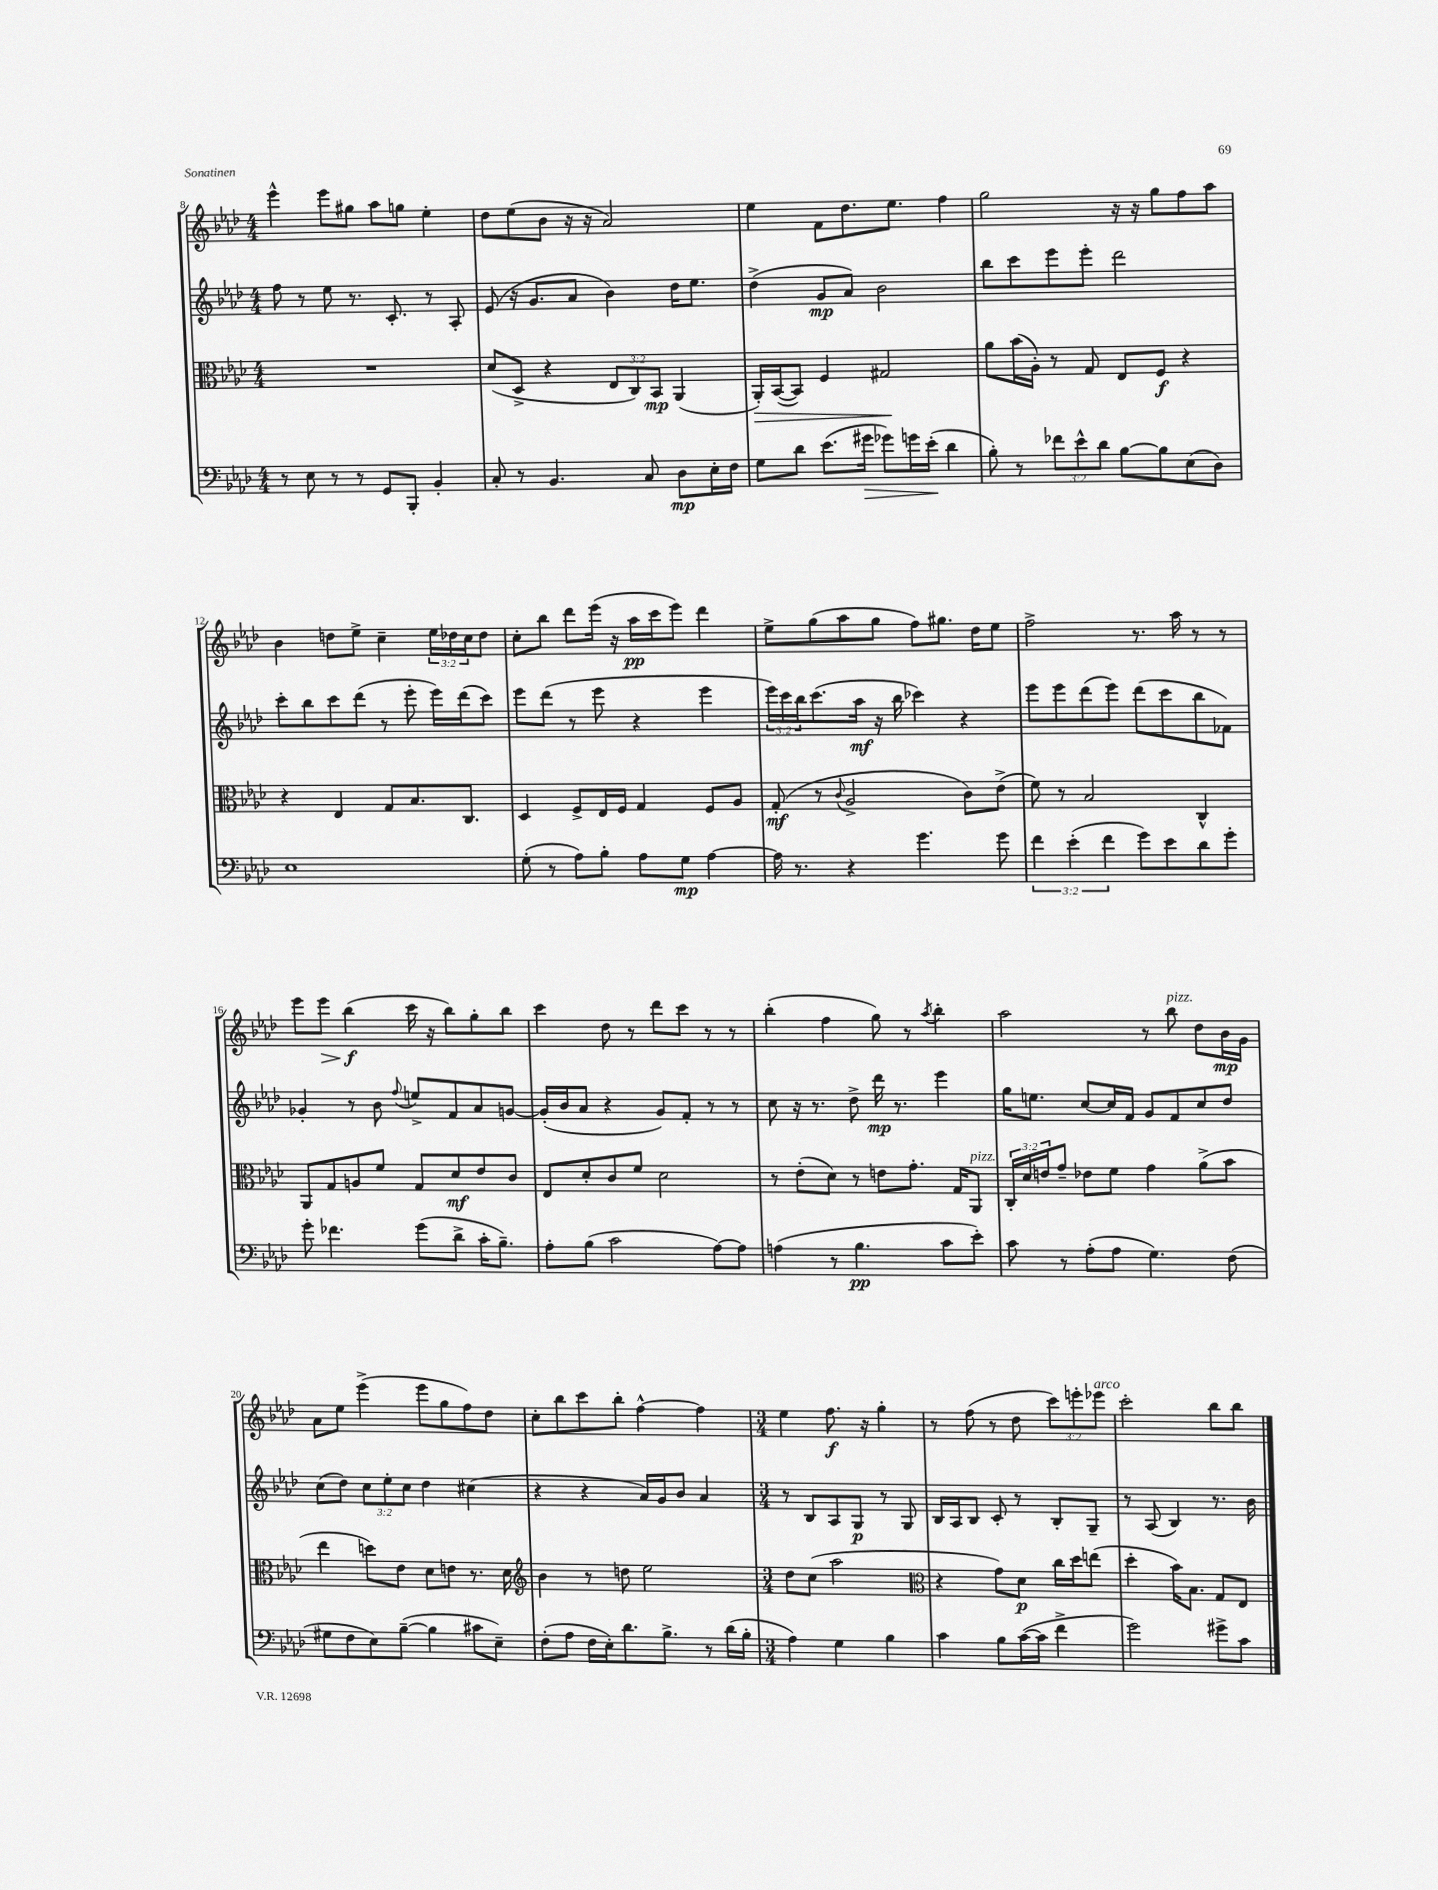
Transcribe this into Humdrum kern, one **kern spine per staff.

**kern	**dynam	**kern	**dynam	**kern	**dynam	**kern	**dynam
*part4	*part4	*part3	*part3	*part2	*part2	*part1	*part1
*staff4	*staff4	*staff3	*staff3	*staff2	*staff2	*staff1	*staff1
*clefF4	*	*clefC3	*	*clefG2	*	*clefG2	*
*k[b-e-a-d-]	*	*k[b-e-a-d-]	*	*k[b-e-a-d-]	*	*k[b-e-a-d-]	*
*M4/4	*	*M4/4	*	*M4/4	*	*M4/4	*
=8	=8	=8	=8	=8	=8	=8	=8
8r	.	1r	.	8ff\	.	4eee-^^\	.
8E-\	.	.	.	8r	.	.	.
8r	.	.	.	8ee-\	.	8eee-\L	.
8r	.	.	.	8.r	.	8gg#X\J	.
8GG/L	.	.	.	.	.	8aa-\L	.
.	.	.	.	8.c'/	.	.	.
8BBB-'/J	.	.	.	.	.	8ggn\J	.
4BB-'/	.	.	.	8r	.	4ee-'\	.
.	.	.	.	8A-'/	.	.	.
=9	=9	=9	=9	=9	=9	=9	=9
8C'/	.	(8d-/L	.	(8e-/	.	8dd-\L	.
8r	.	8D-^/J	.	16r	.	(8ee-\	.
.	.	.	.	8.g/L	.	.	.
4.BB-/	.	4r	.	.	.	8b-\J	.
.	.	.	.	8a-/J	.	16r	.
.	.	.	.	.	.	16r	.
.	.	12E-/L	.	4b-\)	.	2a-/)	.
.	.	12C/)	.	.	.	.	.
8C/	.	.	.	.	.	.	.
.	.	12BB-/J	mp	.	.	.	.
8D-\L	mp	(4AA-/	.	16dd-\KL	.	.	.
.	.	.	.	8.ee-\J	.	.	.
16E-'\L	.	.	.	.	.	.	.
16F\JJ	.	.	.	.	.	.	.
=10	=10	=10	=10	=10	=10	=10	=10
!	!	!	!LO:HP:b	!	!	!	!
8G\L	.	16AA-'/LL)	>	(4dd-^\	.	4ee-\	.
.	.	([16BB-/J	.	.	.	.	.
8d-\J	.	8BB-/J])	.	.	.	.	.
(8.e-\L	.	4F/	.	8g/L	mp	8f\L	.
.	.	.	.	8a-/J)	.	8.dd-\	.
!	!LO:HP:b	!	!	!	!	!	!
16g#X\Jk	>	.	.	.	.	.	.
8g-X\L)	.	2G#X/	.	2b-\	.	.	.
.	.	.	.	.	.	8.ee-\J	.
16gn\L	.	.	.	.	.	.	.
(16e-'\JJ	.	.	.	.	.	.	.
4d-\	]	.	.	.	.	4ff\	.
.	.	.	]	.	.	.	.
=11	=11	=11	=11	=11	=11	=11	=11
8B-'\)	.	8a-\L	.	8bb-\L	.	2gg\	.
8r	.	(16b-\L	.	8ccc\	.	.	.
.	.	16A-'\JJ)	.	.	.	.	.
12f-X\L	.	8r	.	8eee-\	.	.	.
12e-^^\	.	.	.	.	.	.	.
.	.	8G/	.	8eee-'\J	.	.	.
12d-\J	.	.	.	.	.	.	.
[8B-\L	.	8E-/L	.	2ddd-\	.	16r	.
.	.	.	.	.	.	16r	.
8B-\]	.	8F/J	f	.	.	8gg\L	.
(8E-\	.	4r	.	.	.	8ff\	.
8D-\J)	.	.	.	.	.	8aa-\J	.
!!LO:LB:g=z
=12	=12	=12	=12	=12	=12	=12	=12
1E-	.	4r	.	8ccc'\L	.	4b-\	.
.	.	.	.	8bb-\	.	.	.
.	.	4E-/	.	8ccc\	.	8ddn\L	.
.	.	.	.	(8ddd-\J	.	8ee-^\J	.
.	.	8G/L	.	8r	.	4cc~\	.
.	.	8.B-/	.	8eee-'\	.	.	.
.	.	.	.	16eee-\LL)	.	24ee-\LL	.
.	.	.	.	.	.	24dd-X\	.
.	.	8.C/J	.	(16ddd-\J	.	.	.
.	.	.	.	.	.	24cc\J	.
.	.	.	.	8ccc\J)	.	8dd-\J	.
=13	=13	=13	=13	=13	=13	=13	=13
(8G'\	.	4D-/	.	8eee-\L	.	8cc'\L	.
8r	.	.	.	(8ddd-\J	.	8bb-\J	.
8A-\L)	.	8F^/L	.	8r	.	8ddd-\L	.
8B-'\J	.	16E-/L	.	8eee-\	.	(16eee-\Jk	.
.	.	16F/JJ	.	.	.	16r	.
8A-\L	.	4G/	.	4r	.	16aa-\LL	pp
.	.	.	.	.	.	16ccc\J	.
8G\J	mp	.	.	.	.	8eee-\J)	.
[4A-\	.	8F/L	.	4eee-\	.	4ddd-\	.
.	.	8A-/J	.	.	.	.	.
=14	=14	=14	=14	=14	=14	=14	=14
16A-\]	.	(8G'/	mf	24eee-\LL)	.	8ee-^\L	.
.	.	.	.	24ccc\	.	.	.
8.r	.	.	.	.	.	.	.
.	.	.	.	24bb-\J	.	.	.
.	.	8r	.	(8.ccc\	.	(8gg\	.
.	.	8qqc/	.	.	.	.	.
4r	.	2A-^/	.	.	.	8aa-\	.
.	.	.	.	16aa-\Jk	mf	.	.
.	.	.	.	16r	.	8gg\J	.
.	.	.	.	16bb-\	.	.	.
4.g\	.	.	.	4ccc-X\)	.	8ff\L)	.
.	.	.	.	.	.	8.gg#X\J	.
.	.	8c\L)	.	4r	.	.	.
.	.	.	.	.	.	16dd-\KL	.
8g\	.	(8e-^\J	.	.	.	8ee-\J	.
=15	=15	=15	=15	=15	=15	=15	=15
6f\	.	8f\)	.	8eee-\L	.	2ff^\	.
.	.	8r	.	8eee-\	.	.	.
(6e-'\	.	.	.	.	.	.	.
.	.	2B-/	.	(8ddd-\	.	.	.
6f\	.	.	.	.	.	.	.
.	.	.	.	8eee-\J)	.	.	.
8g\L)	.	.	.	(8ddd-\L	.	8.r	.
8e-\	.	.	.	8ccc\	.	.	.
.	.	.	.	.	.	16aa-\	.
8d-\	.	4C^^/	.	8bb-\	.	8r	.
8g'\J	.	.	.	8f-X\J)	.	8r	.
!!LO:LB:g=z
=16	=16	=16	=16	=16	=16	=16	=16
8g'\	.	8AA-/L	.	4g-X'/	.	8eee-\L	.
!	!	!	!	!	!	!	!LO:HP:b
4.f-X\	.	8G/	.	.	.	8eee-\J	>
.	.	8An/	.	8r	.	(4bb-\	f
.	.	8f/J	.	8b-\	.	.	.
.	.	.	.	8qqff/	.	.	.
(8g\L	.	8G/L	.	8een^/L	.	16ccc\	]
.	.	.	.	.	.	16r	.
8d-^\J	.	8d-/	mf	8f/	.	8bb-\L)	.
16c'\KL	.	8e-/	.	8a-/	.	8gg'\	.
8.B-~\J)	.	.	.	.	.	.	.
.	.	8c/J	.	[8gn/J	.	8bb-\J	.
=17	=17	=17	=17	=17	=17	=17	=17
8A-'\L	.	8E-/L	.	(16g'/LL]	.	4ccc\	.
.	.	.	.	16b-/J	.	.	.
(8B-\J	.	8d-'/	.	8a-/J	.	.	.
2c\	.	8c/	.	4r	.	8dd-\	.
.	.	8f/J	.	.	.	8r	.
.	.	2d-\	.	8g/L)	.	8ddd-\L	.
.	.	.	.	8f'/J	.	8ccc\J	.
[8A-\L)	.	.	.	8r	.	8r	.
8A-\J]	.	.	.	8r	.	8r	.
=18	=18	=18	=18	=18	=18	=18	=18
(4An\	.	8r	.	8cc\	.	(4bb-'\	.
.	.	(8e-'\L	.	16r	.	.	.
.	.	.	.	8.r	.	.	.
8r	.	8d-\J)	.	.	.	4ff\	.
4.B-\	pp	8r	.	8dd-^\	.	.	.
.	.	8en\L	.	16ddd-\	mp	8gg\)	.
.	.	.	.	8.r	.	.	.
.	.	8.g'\J	.	.	.	8r	.
.	.	.	.	.	.	8qaa-/	.
8c\L	.	.	.	4eee-\	.	4bb-'\	.
.	.	16G/KL	.	.	.	.	.
!	!	!LO:TX:a:i:t=pizz.	!	!	!	!	!
8e-'\J)	.	8AA-/J	.	.	.	.	.
=19	=19	=19	=19	=19	=19	=19	=19
8c\	.	24C'/LL	.	16gg\KL	.	2aa-\	.
.	.	24d-/	.	.	.	.	.
.	.	.	.	8.een\J	.	.	.
.	.	24en/J	.	.	.	.	.
8r	.	8g~/J	.	.	.	.	.
(8A-'\L	.	8e-X\L	.	[8cc/L	.	.	.
8A-\J	.	8f\J	.	16cc/L]	.	.	.
.	.	.	.	16f/JJ	.	.	.
4.G\)	.	4g\	.	8g/L	.	8r	.
!	!	!	!	!	!	!LO:TX:a:i:t=pizz.	!
.	.	.	.	8f/	.	8bb-\	.
.	.	(8a-^\L	.	8cc/	.	8dd-\L	.
(8F\	.	8b-\J	.	8dd-/J	.	16b-\L	mp
.	.	.	.	.	.	16g\JJ	.
!!LO:LB:g=z
=20	=20	=20	=20	=20	=20	=20	=20
8G#X\L	.	4ee-\	.	(8cc\L	.	8a-\L	.
8F\	.	.	.	8dd-\J)	.	8ee-\J	.
8E-\)	.	8ddn\L)	.	12cc\L	.	(4eee-^\	.
.	.	.	.	12ee-'\	.	.	.
([8B-~\J	.	8e-\J	.	.	.	.	.
.	.	.	.	12cc\J	.	.	.
4B-\]	.	8d-\L	.	4dd-\	.	8eee-\L	.
.	.	8en\J	.	.	.	8gg\	.
8c#X\L	.	8.r	.	(4cc#X\	.	8ff\)	.
8E-~\J)	.	.	.	.	.	8dd-\J	.
.	.	16d-\	.	.	.	.	.
=21	=21	=21	=21	=21	=21	=21	=21
*	*	*clefG2	*	*	*	*	*
(8F'\L	.	4b-\	.	4r	.	8cc'\L	.
8A-\J	.	.	.	.	.	8bb-\	.
16F\LL	.	8r	.	4r	.	8ccc\	.
16E-'\J)	.	.	.	.	.	.	.
8.d-\	.	8ddn\	.	.	.	8bb-'\J	.
.	.	2ee-\	.	16a-/LL)	.	[4ff^^\	.
8.B-^\J	.	.	.	16g/J	.	.	.
.	.	.	.	8b-/J	.	.	.
8r	.	.	.	4a-/	.	4ff\]	.
(16d-\LL	.	.	.	.	.	.	.
16B-'\JJ	.	.	.	.	.	.	.
=22	=22	=22	=22	=22	=22	=22	=22
*M3/4	*	*M3/4	*	*M3/4	*	*M3/4	*
4A-\)	.	8dd-\L	.	8r	.	4ee-\	.
.	.	(8cc\J	.	8B-/L	.	.	.
4G\	.	2aa-\	.	8A-/	.	8.ff\	f
.	.	.	.	8G/J	p	.	.
.	.	.	.	.	.	16r	.
4B-\	.	.	.	8r	.	4gg'\	.
.	.	.	.	8G/	.	.	.
=23	=23	=23	=23	=23	=23	=23	=23
*	*	*clefC3	*	*	*	*	*
4c\	.	4r	.	16B-/LL	.	8r	.
.	.	.	.	16A-/J	.	.	.
.	.	.	.	8B-/J	.	(8ff\	.
8B-\L	.	8g\L)	.	8c'/	.	8r	.
([16c\L	.	8d-\J	p	8r	.	8dd-\	.
16c\JJ]	.	.	.	.	.	.	.
4f^\	.	16cc\LL	.	8B-'/L	.	12ccc\L)	.
.	.	16dd-\J	.	.	.	.	.
.	.	.	.	.	.	12eeen'\	.
.	.	(8een\J	.	8G~/J	.	.	.
!	!	!	!	!	!	!LO:TX:a:i:t=arco	!
.	.	.	.	.	.	12eee-X\J	.
=24	=24	=24	=24	=24	=24	=24	=24
2g\)	.	4dd-'\	.	8r	.	2ccc'\	.
.	.	.	.	(8A-/	.	.	.
.	.	16b-\KL)	.	4B-/)	.	.	.
.	.	8.B-\J	.	.	.	.	.
8g#X^\L	.	8G/L	.	8.r	.	8bb-\L	.
8c\J	.	8E-/J	.	.	.	8bb-\J	.
.	.	.	.	16b-\	.	.	.
==	==	==	==	==	==	==	==
*-	*-	*-	*-	*-	*-	*-	*-
